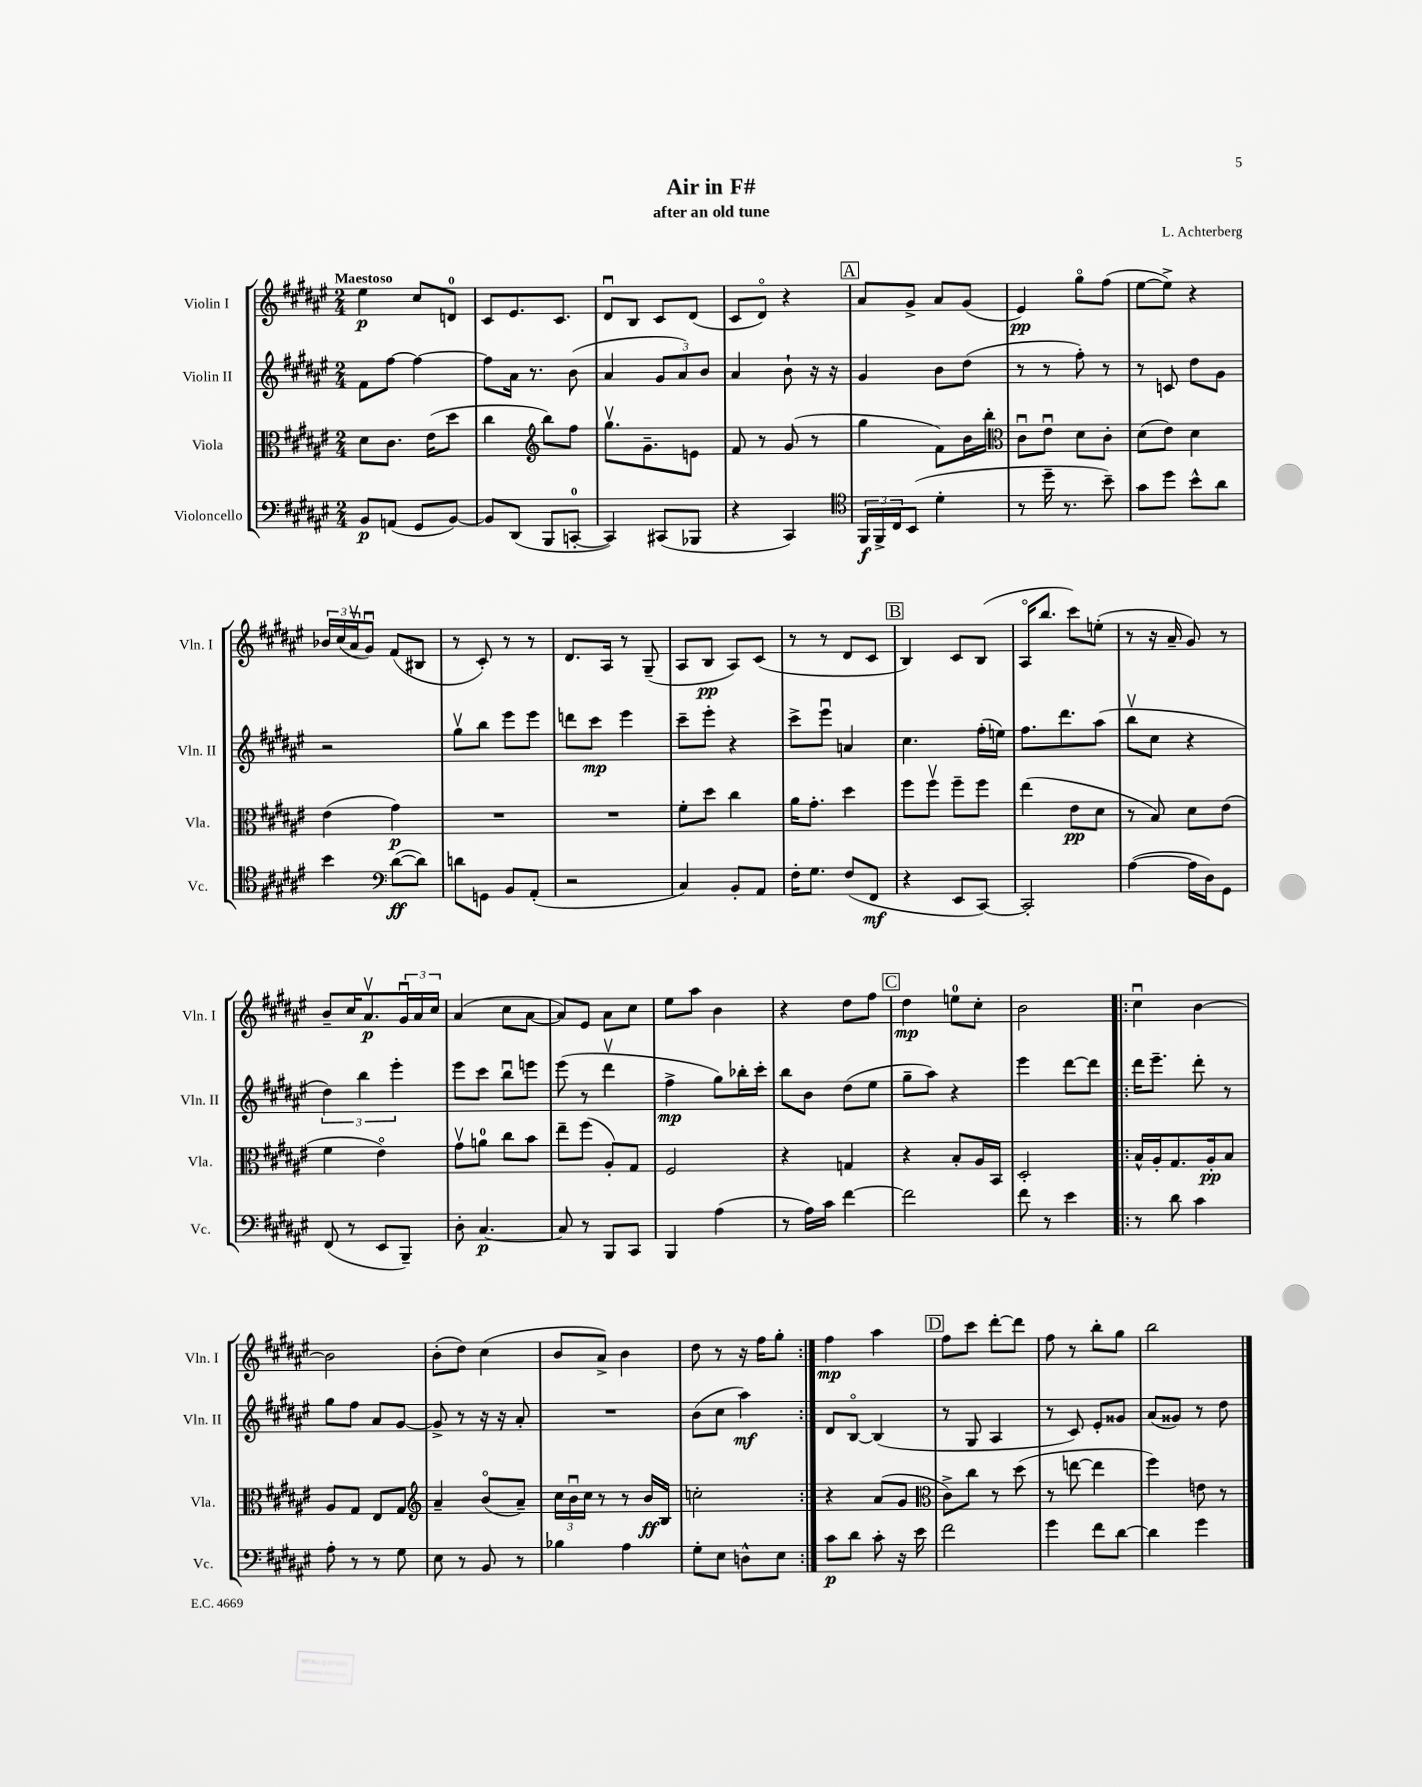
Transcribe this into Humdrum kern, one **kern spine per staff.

**kern	**kern	**kern	**kern
*staff4	*staff3	*staff2	*staff1
*clefF4	*clefC3	*clefG2	*clefG2
*k[f#c#g#d#a#e#]	*k[f#c#g#d#a#e#]	*k[f#c#g#d#a#e#]	*k[f#c#g#d#a#e#]
*M2/4	*M2/4	*M2/4	*M2/4
8BB	8d#	8f#	4ee#
(8AA	8.c#	[8ff#	.
8GG#	.	4ff#_	8cc#
.	(16e#	.	.
[8BB)	8dd#	.	8d
=	=	=	=
8BB]	4cc#	8ff#]	8c#
(8DD#	.	16a#	8.e#
.	.	8.r	.
*	*clefG2	*	*
8BBB	8bb)	.	.
.	.	.	8.c#
[8CC'	8ff#	(8b	.
=	=	=	=
4CC])	8.gg#v	4a#	8d#u
.	.	.	8B
.	8.g#~	.	.
(8CC#	.	12g#	8c#
.	.	12a#)	.
8BBB-	8e	.	(8d#
.	.	12b	.
=	=	=	=
4r	8f#	4a#	8c#
.	8r	.	8d#o)
4CC#)	(8g#	8b`	4r
.	8r	16r	.
.	.	16r	.
=	=	=	=
*clefC4	*	*	*
24FF#	4gg#	4g#	8a#
24FF#^	.	.	.
24C#	.	.	.
(8BB	.	.	8g#^
4d#'	8f#)	8b	8a#
.	16b	(8dd#	(8g#
.	16bb'	.	.
=	=	=	=
*	*clefC3	*	*
8r	8c#u	8r	4e#)
16dd#~	8e#u	8r	.
8.r	.	.	.
.	8d#	8ff#')	8gg#o
8b~)	8c#'	8r	(8ff#
=	=	=	=
8g#	(8d#	8r	[8ee#
8dd#	8e#)	8c	8ee#^])
8b^^	4d#	8dd#	4r
8a#	.	8g#	.
=	=	=	=
4b	(4e#	2r	24b-
.	.	.	(24cc#
.	.	.	24a#v
.	.	.	8g#u)
*clefF4	*	*	*
([8d#	4g#)	.	(8f#
8d#])	.	.	8B#
=	=	=	=
8d	2r	8gg#v	8r
8GG	.	8bb	8c#')
8BB	.	8eee#	8r
(8AA#'	.	8eee#	8r
=	=	=	=
2r	2r	8ddd	8.d#
.	.	8ccc#	.
.	.	.	16A#
.	.	4eee#	8r
.	.	.	(8G#~
=	=	=	=
4C#)	8f#'	8ccc#~	8A#
.	8dd#	8eee#'	8B
8BB'	4cc#	4r	8A#)
8AA#	.	.	(8c#
=	=	=	=
16F#'	16a#	8ccc#^	8r
8.G#	8.g#'	.	.
.	.	8eee#u	8r
(8F#	4dd#	4a	8d#
8FF#	.	.	8c#
=	=	=	=
4r	8ff#	4.cc#	4B)
.	8ff#v	.	.
8EE#	8ff#~	.	8c#
[8CC#)	8ff#	(16ff#'	(8B
.	.	16ee)	.
=	=	=	=
2CC#']	(4ee#	8.ff#	16A#o
.	.	.	8.bb
.	.	8.ddd#	.
.	8e#	.	8ccc#)
.	8d#	(8aa#	(8ee'
=	=	=	=
([4A#	8r	8bbv	8r
.	8B)	8cc#	16r
.	.	.	16a#~
16A#]	8d#	4r	8g#)
16D#)	.	.	.
8GG#	(8e#	.	8r
=	=	=	=
(8FF#	4f#	6dd#)	8b~
8r	.	.	16cc#
.	.	6bb	.
.	.	.	8.a#v
8EE#	4e#o)	.	.
.	.	6eee#'	.
8BBB~)	.	.	24g#u
.	.	.	24a#
.	.	.	24cc#
=	=	=	=
8D#'	8g#v	8eee#	(4a#
[4.C#	8a	8ccc#	.
.	8cc#	8bbu	8cc#
.	8b	8eee	[8a#
=	=	=	=
8C#]	8ee#~	(8eee#	8a#])
8r	(8ff#	8r	8e#
8BBB	8A#')	4ddd#v	8a#
8CC#	8G#	.	8cc#
=	=	=	=
4BBB	2F#	4ff#^	8ee#
.	.	.	8aa#
(4A#	.	8gg#)	4b
.	.	16bb-'	.
.	.	16ccc#'	.
=	=	=	=
8r	4r	8bb	4r
16A#)	.	8b	.
16c#	.	.	.
[4f#	4G	(8dd#	8dd#
.	.	8ee#	8ff#
=	=	=	=
2f#]	4r	8gg#~	4dd#
.	.	8aa#)	.
.	8B'	4r	8ee
.	16A#	.	8cc#'
.	16BB	.	.
=	=	=	=
8f#	2D#'	4eee#	2b
8r	.	.	.
4e#	.	[8ddd#	.
.	.	8ddd#]	.
=!|:	=!|:	=!|:	=!|:
8r	16B^^	16ddd#	4cc#u
.	16A#'	8.eee#~	.
8d#	8.G#	.	.
4c#	.	8ddd#'	[4b
.	16A#'	.	.
.	8B	8r	.
=	=	=	=
8A#'	8A#	8gg#	2b]
8r	8G#	8ff#	.
8r	8E#	8a#	.
8G#	8G#	[8g#	.
=	=	=	=
*	*clefG2	*	*
8E#	4a#~	8g#^]	(8b'
8r	.	8r	8dd#)
8BB	(8bo	16r	(4cc#
.	.	16r	.
8r	8a#~)	8a#'	.
=	=	=	=
4B-	24cc#	2r	8b
.	24bu	.	.
.	24cc#	.	.
.	8r	.	8a#^)
4A#	8r	.	4b
.	16b	.	.
.	16B	.	.
=	=	=	=
8G#'	2cc'	(8b	8dd#
8E#	.	8cc#	8r
8D^^	.	4aa#)	16r
.	.	.	16ff#
8E#	.	.	8gg#'
=:|!	=:|!	=:|!	=:|!
8c#	4r	8d#	4ff#
8d#	.	[8Bo	.
8c#'	(8a#	(4B]	4aa#
16r	8g#	.	.
16e#	.	.	.
=	=	=	=
*	*clefC3	*	*
2f#	8c#^)	8r	8ff#
.	8cc#	8G#	8ccc#
.	8r	4A#	[8ddd#'
.	(8dd#	.	8ddd#]
=	=	=	=
4g#	8r	8r	8ff#
.	[8ee	8c#)	8r
8f#	4ee]	8e#'	8bb'
[8d#	.	8g##	8gg#
=	=	=	=
4d#]	4ff#)	(8a#	2bb
.	.	8g##)	.
4g#	8e	8r	.
.	8r	8dd#	.
==	==	==	==
*-	*-	*-	*-
